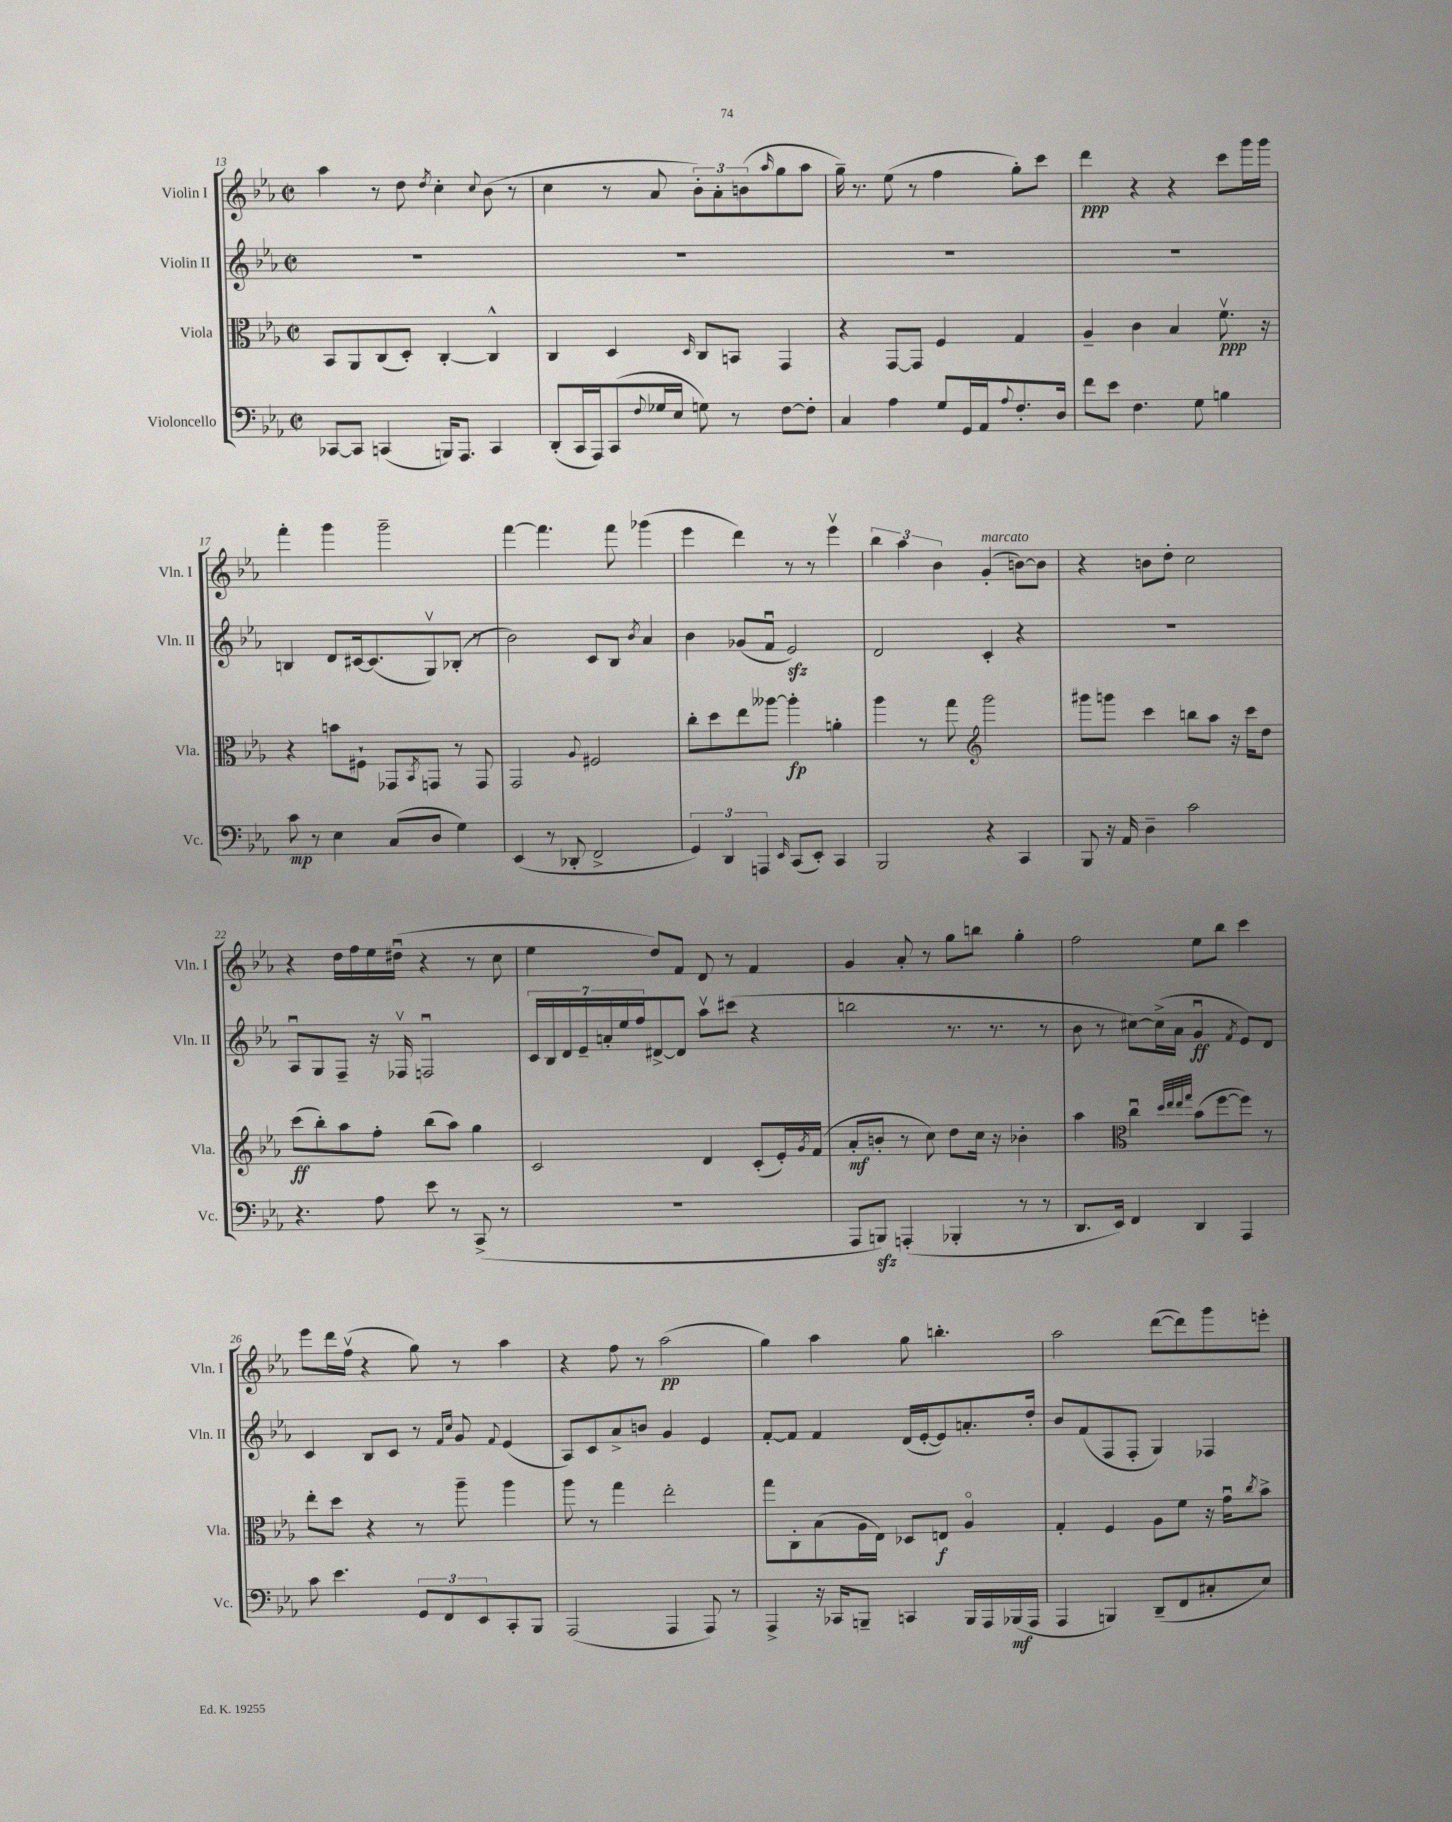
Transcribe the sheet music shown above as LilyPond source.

<<
\new StaffGroup <<
\new Staff = "s0" \with { instrumentName = "Violin I" shortInstrumentName = "Vln. I" } {
    \clef treble \key ees \major \defaultTimeSignature \time 2/2
    aes''4 r8 d''8 \acciaccatura { d''8 } c''4-. \appoggiatura { c''8 } bes'8( r8 |
    c''4 r8 aes'8 \tuplet 3/2 { bes'8-.) aes'8-. b'8( } \grace { aes''16 } g''8 aes''8 |
    g''16--) r8. ees''8( r8 f''4 g''8-.) c'''8 |
    d'''4\ppp r4 r4 c'''8 g'''16 g'''16 |
    f'''4-. g'''4 g'''2-- |
    f'''4~ f'''4. f'''8 ges'''4( |
    ees'''4 d'''4) r8 r8 ees'''4\upbow |
    \tuplet 3/2 { bes''4 aes''4 bes'4 } g'4-.^\markup { \italic "marcato" }( b'8~) b'8 |
    r4 b'8 d''8-. c''2 |
    r4 d''16 f''16 ees''16 dis''16\downbow( r4 r8 c''8 |
    ees''4 d''8) f'8 d'8 r8 f'4 |
    g'4 aes'8-. r8 g''8 b''8 g''4-. |
    f''2 ees''8 bes''8 c'''4 |
    ees'''8 d'''16 f''16\upbow( r4 g''8) r8 aes''4 |
    r4 f''8 r8 aes''2\pp( |
    g''4) aes''4 g''8 b''4.-. |
    aes''2 d'''8~( d'''8) g'''8 e'''8-. \bar "|." |
}
\new Staff = "s1" \with { instrumentName = "Violin II" shortInstrumentName = "Vln. II" } {
    \clef treble \key ees \major \defaultTimeSignature \time 2/2
    R1 |
    R1 |
    R1 |
    R1 |
    b4 d'8 cis'16~ cis'8.( g8\upbow) bes8-.( r8 |
    bes'2) c'8 bes8 \acciaccatura { bes'8 } aes'4 |
    bes'4 ges'8( f'8\downbow ees'2\sfz) |
    d'2 c'4-. r4 |
    R1 |
    aes8\downbow g8 f8-- r16 fes16\upbow f2\downbow |
    \tuplet 7/4 { c'16 bes16 d'16 ees'16-- a'16-. ees''16 f''16 } dis'8~-> dis'8 aes''8\upbow cis'''8( r4 |
    b''2 r8. r8. r8 |
    bes'8 r8 cis''8~) cis''16->( aes'16 g'4\downbow\ff \acciaccatura { f'8 } ees'8) d'8 |
    c'4 bes8 c'8 r8 \grace { f'16 c''16 } g'8 \appoggiatura { f'8 } ees'4( |
    aes8) c'8 aes'8-> b'8 g'4 ees'4 |
    f'8~-. f'8 f'4 d'16( ees'16~-. ees'8) a'8.-. d''16-. |
    bes'8 f'8( f8 f8-. g4) fes4 \bar "|." |
}
\new Staff = "s2" \with { instrumentName = "Viola" shortInstrumentName = "Vla." } {
    \clef alto \key ees \major \defaultTimeSignature \time 2/2
    bes,8 aes,8 c8( d8-.) c4~-. c4-^ |
    c4 d4 \grace { d16 } c8 b,8 g,4 |
    r4 g,8~ g,8 f4 g4 |
    aes4-- c'4 bes4 f'8.\upbow\ppp r16 |
    r4 b'8 fis8-! ges,8 \acciaccatura { bes,8 } g,8 r8 g,8 |
    g,2 \appoggiatura { aes8 } fis2 |
    c''8-. d''8 ees''8 aeses''8~ aeses''4-.\fp a'4-. |
    aes''4 r8 g''8 \clef treble g'''2 |
    gis'''8 g'''8 c'''4 b''8 aes''8 r16 c'''16 d''8 |
    c'''8\ff( bes''8-.) aes''8 f''8-. bes''8( aes''8) g''4 |
    c'2 d'4 c'8-.( ees'16-.) \acciaccatura { g'8 } f'16( |
    aes'8-.\mf b'8-. r8 c''8) d''8 c''16 r16 bes'4-. |
    aes''4 \clef alto c''4\downbow \grace { d''32 ees''32 ees''32 g''32 } bes'8( f''8~ f''8) r8 |
    ees''8-. d''8 r4 r8 aes''8-- aes''4 |
    aes''8 r8 g''4 ees''2-. |
    g''8 c8-. bes8( aes16 ees16) des8 e8\f aes4\flageolet |
    g4-. f4 aes8 f'8 r16 g'16\downbow \acciaccatura { c''8 } bes'8-> \bar "|." |
}
\new Staff = "s3" \with { instrumentName = "Violoncello" shortInstrumentName = "Vc." } {
    \clef bass \key ees \major \defaultTimeSignature \time 2/2
    ces,8~ ces,8 c,4( b,,16) aes,,8. c,4 |
    d,8-.( c,16 aes,,16) c,8( \appoggiatura { f8 } ges16 ees16 g8) r8 f8~ f8-. |
    c4 aes4 g8 g,16 aes,16 \appoggiatura { aes8 } f8.-. d16 |
    f'8 ees'8 f4. g8 b4 |
    c'8\mp r8 ees4 c8( d8 g4) |
    ees,4( r8 des,8-. f,2-> |
    \tuplet 3/2 { g,4) d,4 a,,4 } \grace { ees,16 } c,8( ees,8-.) c,4 |
    bes,,2 r4 c,4 |
    bes,,8 r16 aes,16 d4-- c'2 |
    r4. aes8 ees'8 r8 c,8->( r8 |
    R1 |
    aes,,8 b,,8\sfz) a,,4-.( bes,,4-. r8 r8 |
    d,8. ees,16) f,4 d,4 aes,,4 |
    c'8 ees'4. \tuplet 3/2 { g,8 f,8 ees,8 } c,8-. bes,,8 |
    aes,,2( aes,,4 aes,,8) r8 |
    aes,,4-> r16 ces,16 b,,8-- c,4 b,,16 aes,,16 bes,,16\mf( aes,,16 |
    aes,,4 b,,4) d,8--( f,8 cis8-. ees8) \bar "|." |
}
>>
>>
\layout { \context { \Score currentBarNumber = #13 } }
